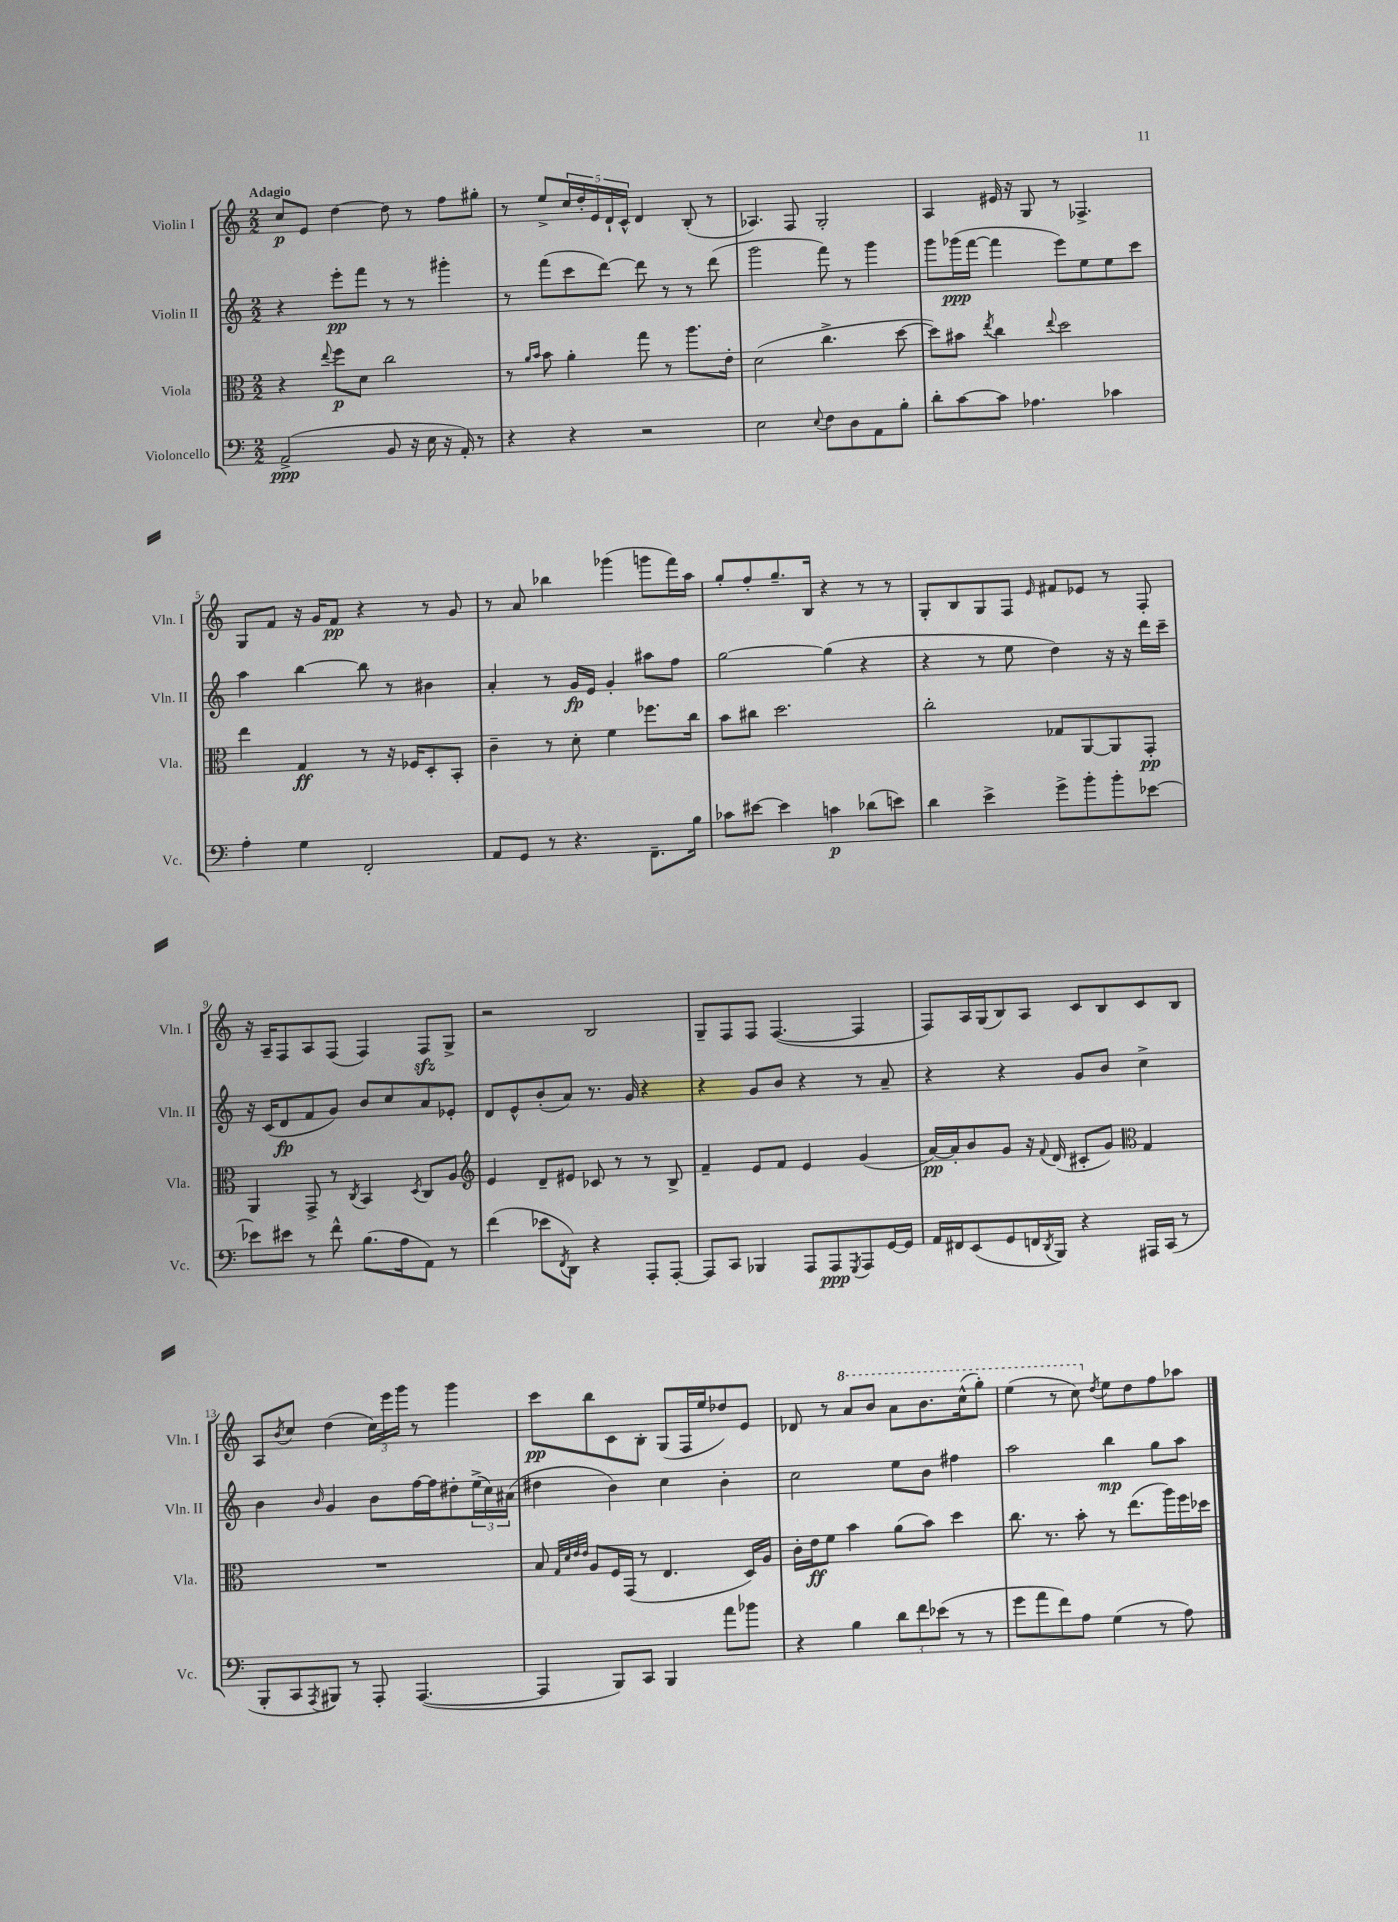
<<
\new StaffGroup <<
\new Staff = "s0" \with { instrumentName = "Violin I" shortInstrumentName = "Vln. I" } {
    \clef treble \key c \major \numericTimeSignature \time 2/2 \tempo "Adagio"
    c''8\p e'8 d''4~ d''8 r8 f''8 gis''8-. |
    r8 e''8-> \tuplet 5/4 { c''16 d''16-. e'16 d'16-! c'16-^ } d'4 b8-.( r8 |
    aes4.) f8 g2-. |
    a4 eis'16 r16 g8 r8 fes4.-> |
    g8 f'8 r16 g'16 f'8\pp r4 r8 g'8 |
    r8 a'8 bes''4 ges'''4( g'''8 f'''16) a''16 |
    g''8-. f''8-. g''8.-- b16 r4 r8 r8 |
    g8-. b8 g8 f8 \grace { e'16 } fis'8 ees'8 r8 f8-. |
    r16 a16-- f8 a8 f8( f4) f8\sfz g8-> |
    r2 b2 |
    g8-- f8 f8 f4.~( f4 |
    f8) a16 g16( b8) a8 c'8 b8 c'8 b8 |
    a8 \acciaccatura { b'8 } c''8 d''4( \tuplet 3/2 { c''16) e'''16 g'''16 } r8 g'''4 |
    c'''8\pp b''8 c'8 b8-. g8( f16 e''16 des''8) e'8 |
    des'8 r8 \ottava #1 a''8 b''8 a''8 b''8. c'''16-^( g'''8-.) |
    e'''4( r8 c'''8) \ottava #0 \acciaccatura { d''8 } e''8 d''8 f''8 aes''8 \bar "|." |
}
\new Staff = "s1" \with { instrumentName = "Violin II" shortInstrumentName = "Vln. II" } {
    \clef treble \key c \major \numericTimeSignature \time 2/2
    r4 e'''8-.\pp f'''8 r8 r8 gis'''4-. |
    r8 f'''8( c'''8 d'''8~) d'''8 r8 r8 d'''8( |
    g'''2 f'''8) r8 g'''4 |
    g'''8 ges'''16\ppp( f'''16~ f'''4 e'''8) e''8 e''8 c'''8 |
    a''4 b''4~ b''8 r8 bis'4 |
    a'4-. r8 g'16\fp e'16 g'4-. ais''8 f''8 |
    g''2~ g''4( r4 |
    r4 r8 e''8 d''4) r16 r16 d'''16 c'''16-- |
    r16 c'16( d'8\fp f'8 g'8) b'8 c''8 a'8 ees'8-. |
    d'8 e'8-^ b'8-.( a'8) r8. g'16 r4 |
    r4 g'8 b'8 r4 r8 a'8-- |
    r4 r4 g'8 b'8 c''4-> |
    b'4 \grace { b'16 } g'4 b'8 f''16~ f''16 dis''8-. \tuplet 3/2 { e''16->( c''16) ais'16( } |
    dis''4 b'4) c''4 b'4-. |
    c''2 e''8 b'8 fis''4 |
    a''2 b''4\mp g''8 a''8 \bar "|." |
}
\new Staff = "s2" \with { instrumentName = "Viola" shortInstrumentName = "Vla." } {
    \clef alto \key c \major \numericTimeSignature \time 2/2
    r4 \appoggiatura { e''8 } f''8\p d'8 c''2 |
    r8 \grace { a'16 b'16 } b'8 a'4-. g''8 r8 a''8. e'16-. |
    d'2( c''4.-> d''8~ |
    d''8) bis'8 \acciaccatura { e''8 } c''4 \appoggiatura { e''8 } d''2 |
    e''4 g4\ff r8 r16 fes16 d8-. b,8-. |
    c'4-- r8 d'8-. f'4 fes''8. c''16 |
    b'8 cis''8 d''2. |
    c''2-. ges8 a,8~ a,8 g,8-.\pp |
    a,4 g,8-> r8 \acciaccatura { c8 } b,4 \acciaccatura { d8 } c8 a8 |
    \clef treble e'4 d'8-- eis'8 ces'8 r8 r8 b8-> |
    f'4-- e'8 f'8 e'4 g'4( |
    a'16~\pp) a'16-. b'8 g'8 r16 \appoggiatura { f'8 } d'16( cis'8-. g'8) \clef alto g4 |
    R1 |
    b8 \grace { g32 d'32 e'32 e'32 } a8 f16 g,16( r8 e4. d16) a16 |
    c'16-. e'16\ff f'8 b'4 a'8( b'8) d''4 |
    c''8. r8. b'8-. r8 e''8.( a''16) f''16 des''16 \bar "|." |
}
\new Staff = "s3" \with { instrumentName = "Violoncello" shortInstrumentName = "Vc." } {
    \clef bass \key c \major \numericTimeSignature \time 2/2
    a,2->\ppp( b,8 r16 e16 r16 a,16-.) r8 |
    r4 r4 r2 |
    e2 \appoggiatura { e8 } f8 d8 a,8 b8-. |
    d'8-. c'8~ c'8 aes4. ces'4 |
    a4-. g4 f,2-. |
    a,8 g,8 r8 r4. f,8.-- b16 |
    ces'8 eis'8~ eis'4 c'4\p des'8( e'8) |
    d'4 e'4-> g'8-> b'8-. b'8-. ees'8~ |
    ees'8 eis'8 r8 f'8-^ b8.( a16 a,8) r8 |
    f'4( ees'8 \acciaccatura { f,8 } d,8) r4 a,,8-. a,,8~-. |
    a,,8 c,8 bes,,4 a,,8 a,,8\ppp \acciaccatura { g,,8 } a,,8 g,16~ g,16 |
    a,16 fis,16 e,8( g,8 f,16 \acciaccatura { d,8 } b,,16) r4 ais,,16 c,16( r8 |
    b,,8-. c,8 \acciaccatura { a,,8 } bis,,8) r8 a,,8-. a,,4.~( |
    a,,4 b,,8) c,8 b,,4 a'8 bes'8 |
    r4 b4 \tuplet 3/2 { d'8 f'8 ees'8( } r8 r8 |
    g'8 a'8 f'8) a8 g4( r8 a8) \bar "|." |
}
>>
>>
